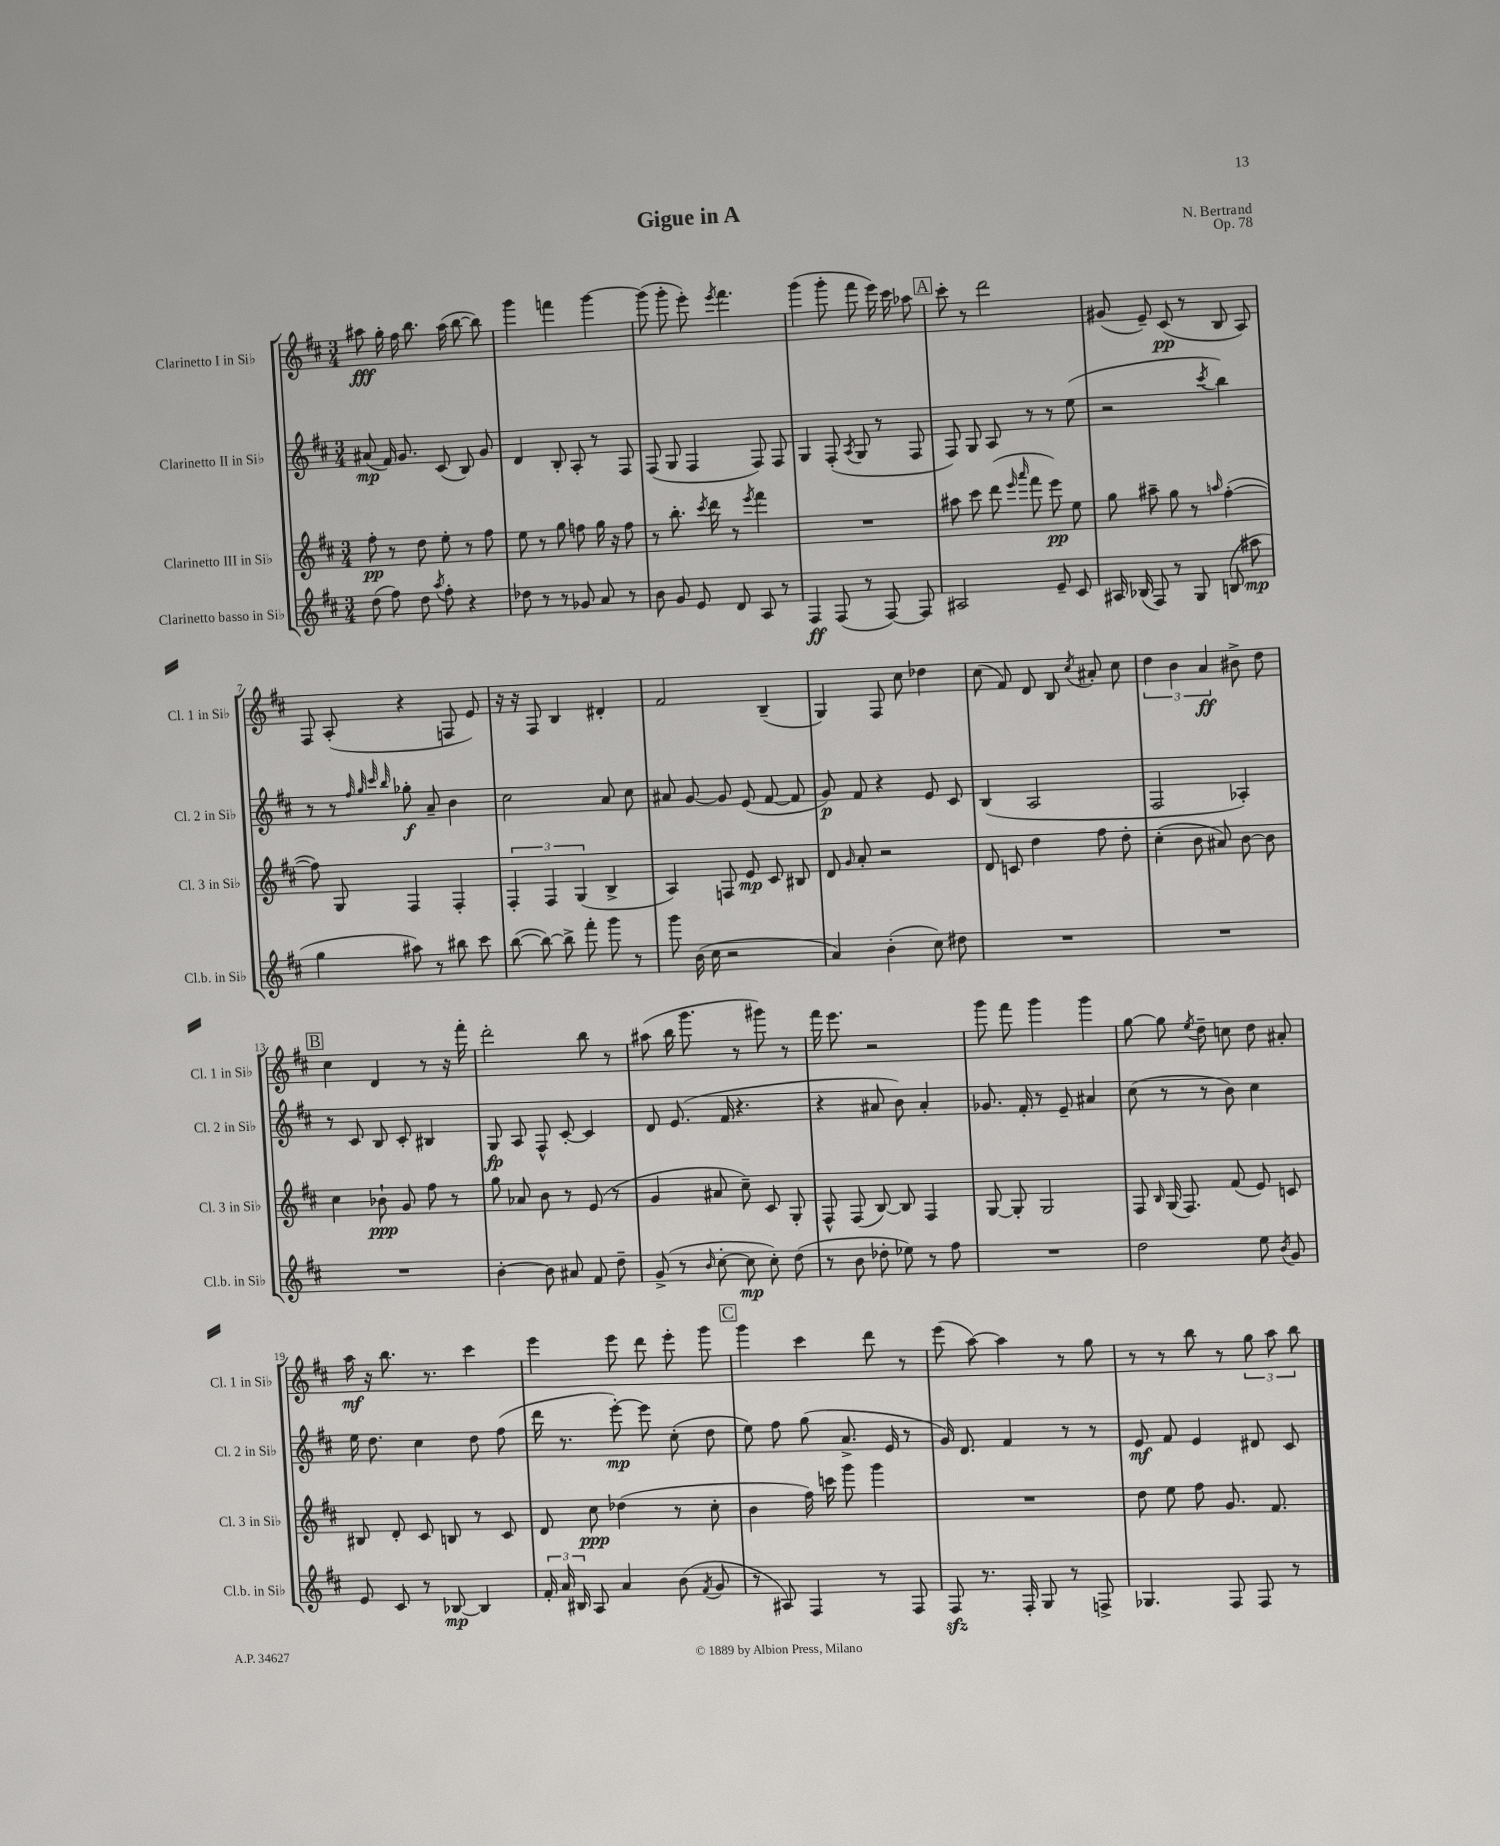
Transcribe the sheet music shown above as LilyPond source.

\header { title = "Gigue in A" composer = "N. Bertrand" opus = "Op. 78" }
<<
\new StaffGroup <<
\new Staff = "s0" \with { instrumentName = "Clarinetto I in Sib" shortInstrumentName = "Cl. 1 in Sib" } {
    \clef treble \key d \major \numericTimeSignature \time 3/4
    \autoBeamOff ais''8\fff g''16-. fis''16 b''8. ais''16( b''8~ b''8) |
    g'''4 f'''4 g'''4~ |
    g'''8( g'''8-. e'''8-.) \acciaccatura { e'''8 } fis'''4. |
    g'''4( g'''8-. fis'''8 e'''16) cis'''16 aes''8 |
    \mark \markup { \box "A" } cis'''8-. r8 d'''2 |
    gis'8( e'8--) cis'8\pp( r8 b8 a8) |
    fis8 a8-.( r4 f8 e'8) |
    r16 r16 fis8 b4 dis'4-. |
    fis'2 b4--( |
    g4) fis8 cis''8 des''4 |
    cis''8( fis'8) d'8 b8 \acciaccatura { cis''8 } ais'8-. cis''8 |
    \tuplet 3/2 { d''4 b'4 a'4\ff } bis'8-> d''8 |
    \mark \markup { \box "B" } cis''4 d'4 r8 r16 fis'''16-. |
    d'''2-. b''8 r8 |
    ais''8( b''16 g'''8. r8 gis'''8) r8 |
    fis'''16 e'''8. r2 |
    g'''8 fis'''8 g'''4 g'''4 |
    g''8~ g''8 \acciaccatura { e''8 } d''8-- c''8 d''8 ais'8-. |
    a''16\mf r16 b''8. r8. cis'''4 |
    e'''4 e'''8 d'''8 e'''8-. g'''8 |
    \mark \markup { \box "C" } g'''4 cis'''4 d'''8 r8 |
    e'''8( a''8~) a''4 r8 g''8 |
    r8 r8 b''8 r8 \tuplet 3/2 { g''8 a''8 b''8 } \bar "|." |
}
\new Staff = "s1" \with { instrumentName = "Clarinetto II in Sib" shortInstrumentName = "Cl. 2 in Sib" } {
    \clef treble \key d \major \numericTimeSignature \time 3/4
    \autoBeamOff ais'8\mp( fis'16) g'8. cis'8( b8) g'8 |
    d'4 b8-. a8-. r8 fis8 |
    fis8( g8 fis4 fis8) fis8 |
    g4 fis8-.( \acciaccatura { a8 } g8 r8 fis8 |
    \mark \markup { \box "A" } fis8) g8 a8 r8 r8 e''8( |
    r2 \acciaccatura { cis'''8 } b''4) |
    r8 r8 \grace { fis''32 g''32 cis'''32 b''32 } ges''8-.\f a'8-- b'4 |
    cis''2 a'8 cis''8 |
    ais'8 g'8~ g'8 e'8( fis'8~ fis'8 |
    g'8\p) fis'8 r4 e'8 cis'8 |
    b4( a2 |
    fis2 aes4-.) |
    \mark \markup { \box "B" } r8 cis'8 b8 cis'8-. bis4 |
    g8\fp a8 fis8-^ cis'8~-. cis'4 |
    d'8 e'8.( fis'16 r4. |
    r4 ais'8 b'8) ais'4-. |
    ges'8. fis'16-. r8 e'8-- ais'4 |
    cis''8( r8 r8 b'8) cis''4 |
    e''16 d''8. cis''4 d''8 fis''8( |
    d'''16 r8. e'''8~-.\mp) e'''8 cis''8-.( d''8 |
    \mark \markup { \box "C" } e''8) fis''8 g''8( a'8.-> e'16 r8 |
    g'16) d'8. fis'4 r8 r8 |
    e'8\mf fis'8 e'4 dis'8 cis'8 \bar "|." |
}
\new Staff = "s2" \with { instrumentName = "Clarinetto III in Sib" shortInstrumentName = "Cl. 3 in Sib" } {
    \clef treble \key d \major \numericTimeSignature \time 3/4
    \autoBeamOff fis''8-.\pp r8 d''8 e''8-. r8 fis''8 |
    e''8 r8 g''8 f''8 g''16 r16 f''8 |
    r8 b''8.-. \acciaccatura { cis'''8 } d'''16 r8 \acciaccatura { e'''8 } fis'''4 |
    R2. |
    \mark \markup { \box "A" } ais''8 cis'''8 d'''8( \grace { e'''16 a'''16 } fis'''8 e'''8\pp) e''8 |
    g''8 ais''8-- g''8 r8 \grace { a''16 } fis''4~-.( |
    fis''8) g8 fis4 fis4-. |
    \tuplet 3/2 { fis4-. fis4 g4( } b4-> |
    a4) f8 e'8\mp cis'8 bis8 |
    d'8 \grace { g'16 } a'8-. r2 |
    d'8 c'8 d''4 fis''8 d''8-. |
    cis''4-.( b'8 ais'8) b'8~ b'8 |
    \mark \markup { \box "B" } cis''4 bes'8-!\ppp g'8 fis''8 r8 |
    g''8 aes'8 b'8 r8 e'8( r8 |
    g'4 ais'8 cis''8--) cis'8 g8-. |
    fis8-^ fis8( b8~) b8 fis4 |
    g8~ g8-. g2 |
    fis8 \grace { b16 } g16( fis8.) fis'8( e'8) c'8 |
    bis8 d'8-. cis'8 b8 r8 cis'8 |
    d'8 cis''8\ppp des''4( r8 cis''8-. |
    \mark \markup { \box "C" } b'4 fis''16) c'''16 g'''8 g'''4 |
    R2. |
    d''8 e''8 fis''8 g'8. fis'8. \bar "|." |
}
\new Staff = "s3" \with { instrumentName = "Clarinetto basso in Sib" shortInstrumentName = "Cl.b. in Sib" } {
    \clef treble \key d \major \numericTimeSignature \time 3/4
    \autoBeamOff d''8( fis''8) d''8 \acciaccatura { a''8 } fis''8-. r4 |
    des''8 r8 r8 ges'8 a'8 r8 |
    b'8 g'8 e'8 d'8 a8 r8 |
    fis4\ff fis8( r8 fis8~) fis8 |
    \mark \markup { \box "A" } ais2 e'8-- cis'8 |
    ais16 bes16( fis8) r8 g8 b8( ais''8\mp |
    g''4 ais''8) r8 bis''8 cis'''8 |
    b''8~( b''8~) b''8-> fis'''8-. g'''8 r8 |
    g'''8 b'16( cis''16 r2 |
    a'4) b'4-.( cis''8) dis''8 |
    R2. |
    R2. |
    \mark \markup { \box "B" } R2. |
    b'4~-. b'8 ais'8 fis'8 d''8-- |
    g'8->( r8 \grace { b'16 } cis''8~-. cis''8\mp cis''8-.) d''8( |
    r8 b'8 des''8-. ees''8) r8 fis''8 |
    R2. |
    d''2 e''8 \acciaccatura { b'8 } g'8 |
    e'8 cis'8 r8 bes8~\mp bes4 |
    \tuplet 3/2 { fis'16-. a'16 bis16 } a8 a'4 b'8( \acciaccatura { fis'8 } g'8 |
    \mark \markup { \box "C" } r8 ais8) fis4 r8 fis8 |
    fis8\sfz r8. fis16-. g8 r8 f8-> |
    ges4. fis8 fis8 r8 \bar "|." |
}
>>
>>
